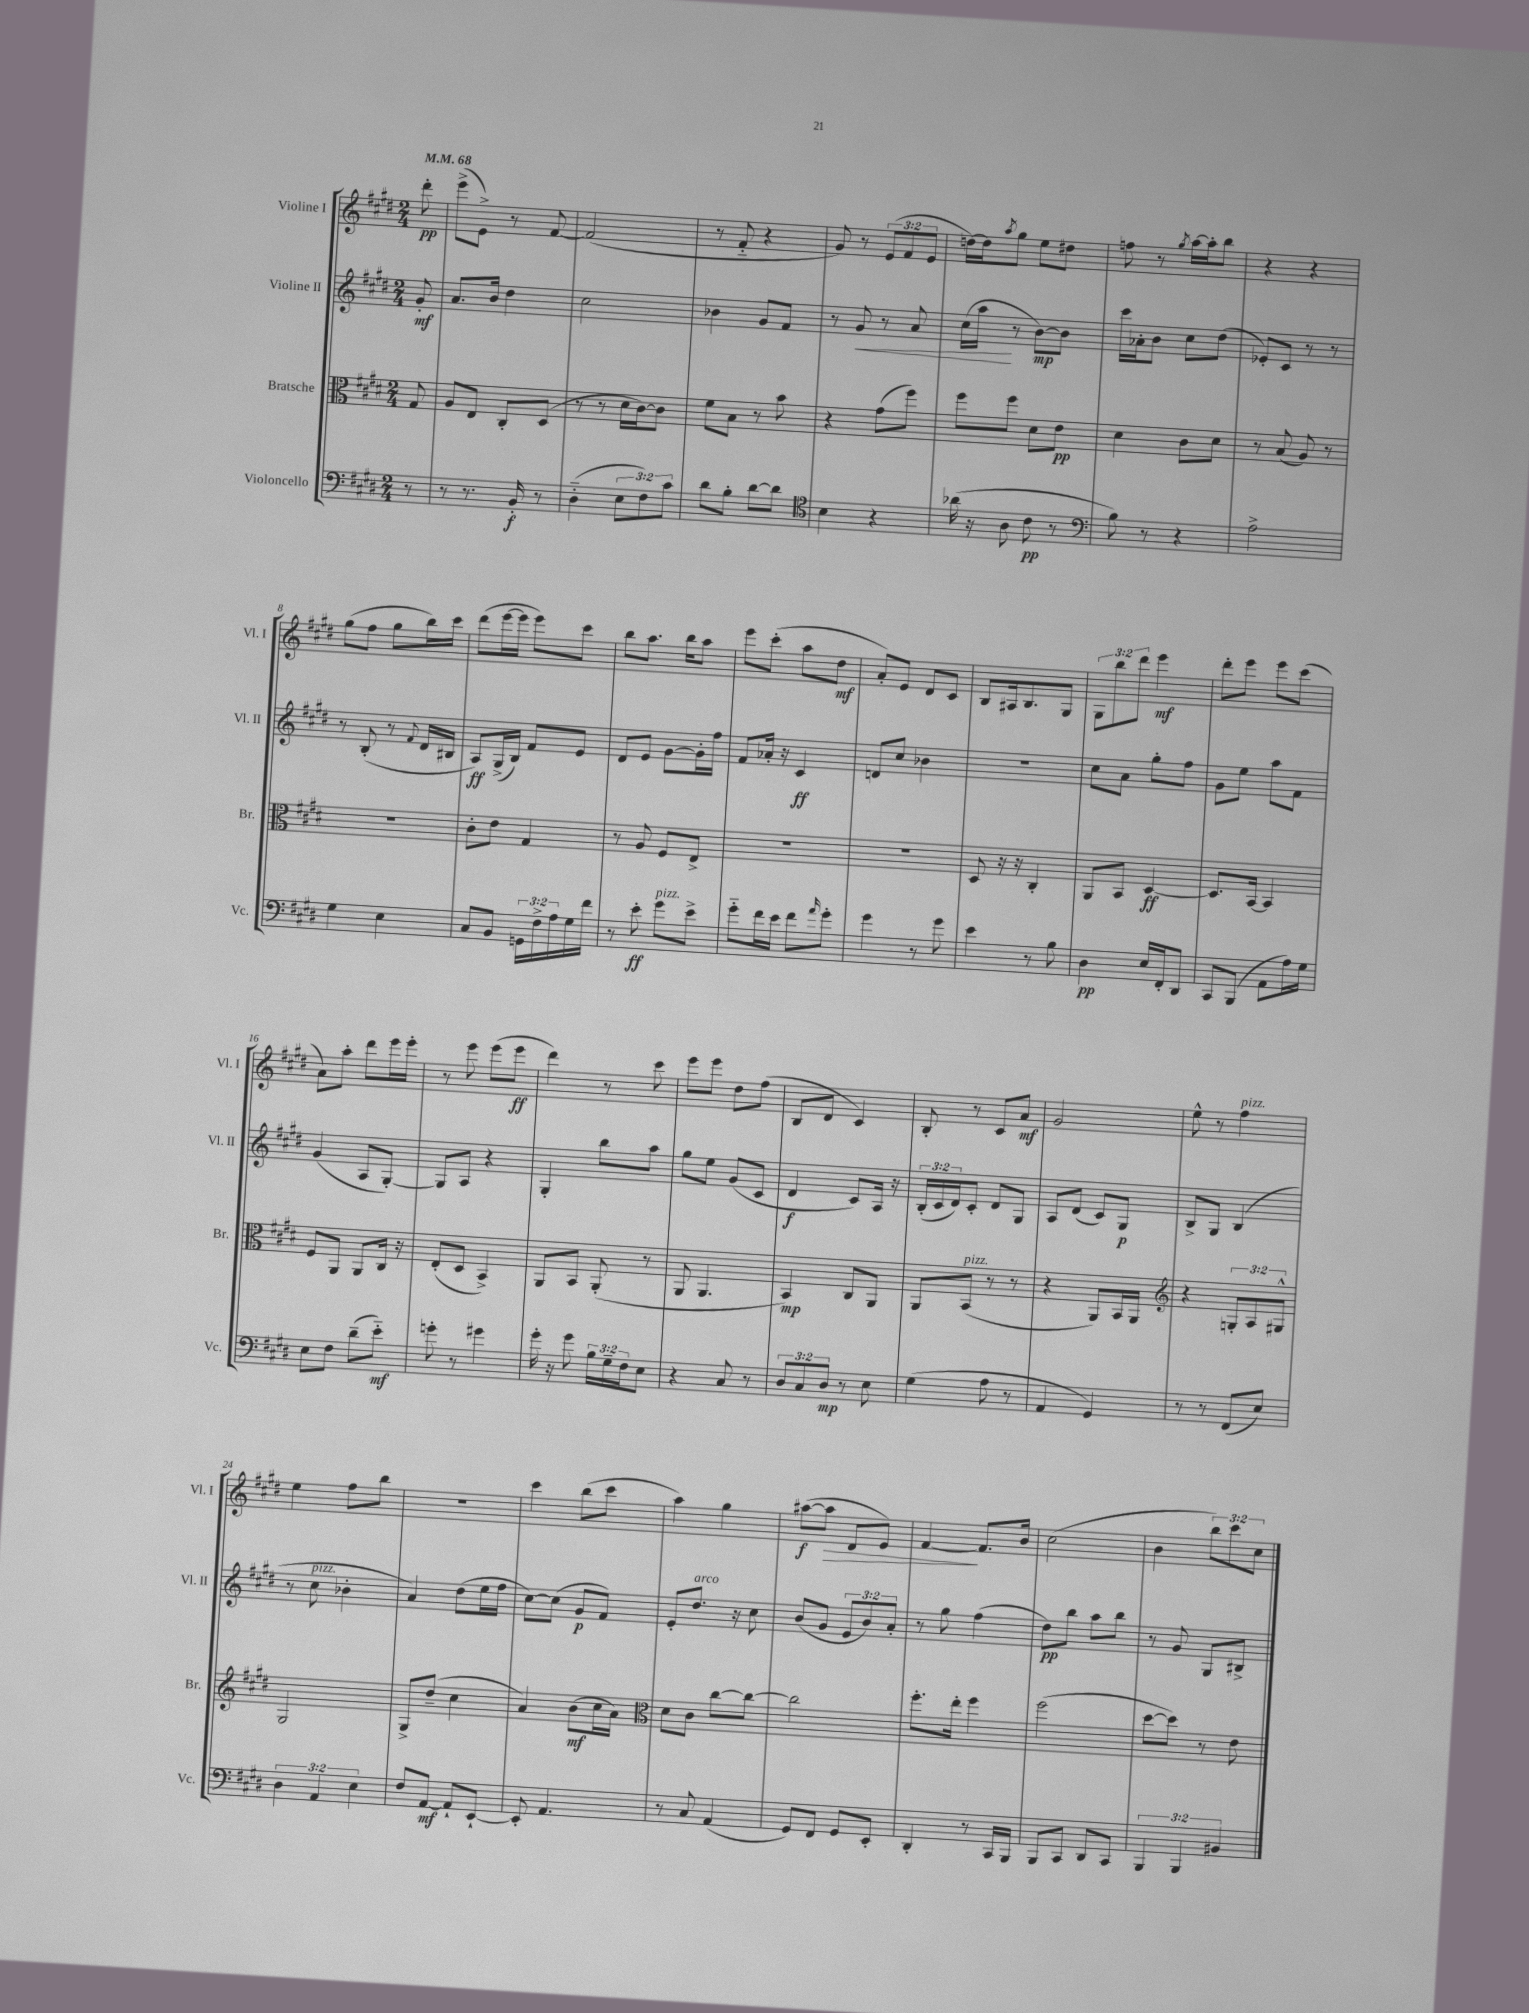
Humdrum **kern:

**kern	**dynam	**kern	**dynam	**kern	**dynam	**kern	**dynam
*part4	*part4	*part3	*part3	*part2	*part2	*part1	*part1
*staff4	*staff4	*staff3	*staff3	*staff2	*staff2	*staff1	*staff1
*I"Violoncello	*	*I"Bratsche	*	*I"Violine II	*	*I"Violine I	*
*I'Vc.	*	*I'Br.	*	*I'Vl. II	*	*I'Vl. I	*
*clefF4	*	*clefC3	*	*clefG2	*	*clefG2	*
*k[f#c#g#d#]	*	*k[f#c#g#d#]	*	*k[f#c#g#d#]	*	*k[f#c#g#d#]	*
*M2/4	*	*M2/4	*	*M2/4	*	*M2/4	*
*MM68	*	*MM68	*	*MM68	*	*MM68	*
=	=	=	=	=	=	=	=
8r	.	8G#/	.	8g#'/	mf	8ddd#'\	pp
=1	=1	=1	=1	=1	=1	=1	=1
8r	.	8A/L	.	8.a/L	.	(8eee^\L	.
8.r	.	8E/J	.	.	.	8e^\J)	.
.	.	.	.	16b/Jk	.	.	.
.	.	8C#'/L	.	4dd#\	.	8r	.
16BB'/	f	.	.	.	.	.	.
8r	.	(8D#/J	.	.	.	[8f#/	.
=2	=2	=2	=2	=2	=2	=2	=2
(4D#\	.	8r	.	2cc#\	.	(2f#/]	.
.	.	8r	.	.	.	.	.
12E\L	.	16d#\LL	.	.	.	.	.
.	.	[16c#\J)	.	.	.	.	.
12F#\)	.	.	.	.	.	.	.
.	.	8c#\J]	.	.	.	.	.
12c#\J	.	.	.	.	.	.	.
=3	=3	=3	=3	=3	=3	=3	=3
8d#\L	.	8f#\L	.	4b-X\	.	8r	.
8B'\J	.	8B\J	.	.	.	8f#/	.
[8d#\L	.	8r	.	8g#/L	.	4r	.
8d#\J]	.	8b\	.	8f#/J	.	.	.
=4	=4	=4	=4	=4	=4	=4	=4
*clefC4	*	*	*	*	*	*	*
4B\	.	4r	.	8r	.	8g#/)	.
!	!	!	!	!	!LO:HP:b	!	!
.	.	.	.	8g#/	<	8r	.
4r	.	(8g#\L	.	8r	.	(12e/L	.
.	.	.	.	.	.	12f#/	.
.	.	8ff#\J)	.	8a/	.	.	.
.	.	.	.	.	.	12e/J	.
=5	=5	=5	=5	=5	=5	=5	=5
(16a-X\	.	8ff#\L	.	(16cc#\LL	.	[16ddn\LL)	.
16r	.	.	.	16aa\JJ	.	16dd\J]	.
.	.	.	.	.	.	8qaa/	.
8A\	.	8ff#\J	.	8r	[	8gg#\J	.
8c#\	pp	8d#\L	.	[8b\L)	mp	8ee\L	.
8r	.	8e\J	pp	8b\J]	.	8dd#X\J	.
=6	=6	=6	=6	=6	=6	=6	=6
*clefF4	*	*	*	*	*	*	*
8B\)	.	4d#\	.	16ccc#\LL	.	8ffn\	.
.	.	.	.	16a-X'\J	.	.	.
8r	.	.	.	8b\J	.	8r	.
.	.	.	.	.	.	8qgg#/	.
4r	.	8c#\L	.	8cc#\L	.	[16aa\LL	.
.	.	.	.	.	.	16aa'\J]	.
.	.	8d#\J	.	(8dd#\J	.	8bb\J	.
=7	=7	=7	=7	=7	=7	=7	=7
2A^\	.	8r	.	8e-X'/L)	.	4r	.
.	.	(8B/	.	8c#/J	.	.	.
.	.	8A/)	.	8r	.	4r	.
.	.	8r	.	8r	.	.	.
!!LO:LB:g=z
=8	=8	=8	=8	=8	=8	=8	=8
4G#\	.	2r	.	8r	.	(8gg#\L	.
.	.	.	.	(8B'/	.	8ff#\J	.
4E\	.	.	.	8r	.	8gg#\L	.
.	.	.	.	8qqf#/	.	.	.
.	.	.	.	16d#/LL	.	16bb\L)	.
.	.	.	.	16B#X/JJ	.	16ccc#\JJ	.
=9	=9	=9	=9	=9	=9	=9	=9
8C#/L	.	8c#'\L	.	8A/L)	ff	(8ddd#\L	.
8BB/J	.	8e\J	.	(16G#^/L	.	[16eee\L	.
.	.	.	.	16B/JJ)	.	16eee\JJ]	.
24GGn\LL	.	4G#/	.	8f#/L	.	8eee\L)	.
24F#^\	.	.	.	.	.	.	.
24A\	.	.	.	.	.	.	.
16G#\	.	.	.	8e/J	.	8ccc#\J	.
16f#\JJ	.	.	.	.	.	.	.
=10	=10	=10	=10	=10	=10	=10	=10
8r	.	8r	.	8d#/L	.	8bb\L	.
8e'\	ff	8A/	.	8e/J	.	8.aa\J	.
!LO:TX:a:i:t=pizz.	!	!	!	!	!	!	!
8g#\L	.	8F#/L	.	[8g#\L	.	.	.
.	.	.	.	.	.	16bb\KL	.
8e^\J	.	8E^/J	.	16g#'\L]	.	8aa\J	.
.	.	.	.	16ff#\JJ	.	.	.
=11	=11	=11	=11	=11	=11	=11	=11
8g#\L	.	2r	.	8f#/L	.	8eee\L	.
16f#\L	.	.	.	16a-X'/Jk	.	(8ccc#'\J	.
16e\JJ	.	.	.	16r	.	.	.
8f#\L	.	.	.	4c#/	ff	8aa\L	.
16qqa/	.	.	.	.	.	.	.
8g#'\J	.	.	.	.	.	8dd#\J	mf
=12	=12	=12	=12	=12	=12	=12	=12
4g#\	.	2r	.	8dn/L	.	8a'/L)	.
.	.	.	.	8cc#/J	.	8e/J	.
8r	.	.	.	4b-X\	.	8d#/L	.
8g#\	.	.	.	.	.	8c#/J	.
=13	=13	=13	=13	=13	=13	=13	=13
4e\	.	8D#/	.	2r	.	8B/L	.
.	.	16r	.	.	.	16A#X/k	.
.	.	16r	.	.	.	8.B/	.
8r	.	4C#'/	.	.	.	.	.
8B\	.	.	.	.	.	8G#/J	.
=14	=14	=14	=14	=14	=14	=14	=14
4D#\	pp	8AA/L	.	8cc#\L	.	12G#\L	.
.	.	.	.	.	.	12bb\	.
.	.	8BB/J	.	8a\J	.	.	.
.	.	.	.	.	.	12ddd#\J	.
16E/LL	.	[4D#/	ff	8gg#'\L	.	4eee\	mf
16FF#'/J	.	.	.	.	.	.	.
8DD#/J	.	.	.	8ff#\J	.	.	.
=15	=15	=15	=15	=15	=15	=15	=15
8CC#/L	.	8.D#/L]	.	8g#\L	.	8ddd#'\L	.
(8BBB/J	.	.	.	8ee\J	.	8eee\J	.
.	.	[16BB/Jk	.	.	.	.	.
8AA\L	.	4BB/]	.	8aa\L	.	8eee\L	.
16A\L)	.	.	.	8f#\J	.	(8ccc#\J	.
16G#\JJ	.	.	.	.	.	.	.
!!LO:LB:g=z
=16	=16	=16	=16	=16	=16	=16	=16
8E\L	.	8F#/L	.	(4g#/	.	8a\L)	.
8F#\J	.	8AA/J	.	.	.	8aa'\J	.
(8d#~\L	.	8AA/L	.	8A/L	.	8ddd#\L	.
8e\J)	mf	16C#/Jk	.	[8G#'/J)	.	16eee\L	.
.	.	16r	.	.	.	16eee'\JJ	.
=17	=17	=17	=17	=17	=17	=17	=17
8gn'\	.	(8E'/L	.	8G#/L]	.	8r	.
8r	.	8D#/J	.	8A/J	.	8eee\	.
4g#X\	.	4BB^/)	.	4r	.	(8eee\L	.
.	.	.	.	.	.	8eee\J	ff
=18	=18	=18	=18	=18	=18	=18	=18
16g#'\	.	8AA/L	.	4G#'/	.	4ddd#\)	.
16r	.	.	.	.	.	.	.
8g#\	.	8BB/J	.	.	.	.	.
24B\LL	.	(8AA'/	.	8bb\L	.	8r	.
24G#~\	.	.	.	.	.	.	.
24F#\J	.	.	.	.	.	.	.
8E\J	.	8r	.	8aa\J	.	8ccc#\	.
=19	=19	=19	=19	=19	=19	=19	=19
4r	.	8AA/	.	8gg#\L	.	8eee\L	.
.	.	4.AA/	.	8ee\J	.	8eee\J	.
8C#/	.	.	.	(8g#/L	.	8dd#\L	.
8r	.	.	.	8c#/J	.	(8ff#\J	.
=20	=20	=20	=20	=20	=20	=20	=20
12D#/L	.	4BB/)	mp	4d#/	f	8B/L	.
12C#/	.	.	.	.	.	.	.
.	.	.	.	.	.	8d#/J	.
12D#/J	mp	.	.	.	.	.	.
8r	.	8C#/L	.	8c#/L)	.	4c#/)	.
8E\	.	8AA/J	.	16A/Jk	.	.	.
.	.	.	.	16r	.	.	.
=21	=21	=21	=21	=21	=21	=21	=21
(4G#\	.	8AA/L	.	(24B'/LL	.	8B'/	.
.	.	.	.	24c#/	.	.	.
.	.	.	.	24d#/J)	.	.	.
!	!	!LO:TX:a:i:t=pizz.	!	!	!	!	!
.	.	(8BB/J	.	8c#'/J	.	8r	.
8A\	.	8r	.	8d#/L	.	8c#/L	.
8r	.	8r	.	8G#/J	.	8a/J	mf
=22	=22	=22	=22	=22	=22	=22	=22
4AA/	.	4r	.	8A/L	.	2g#/	.
.	.	.	.	(8d#/J	.	.	.
4GG#/)	.	8AA/L)	.	8c#/L)	.	.	.
.	.	16BB/L	.	8G#/J	p	.	.
.	.	16AA/JJ	.	.	.	.	.
=23	=23	=23	=23	=23	=23	=23	=23
*	*	*clefG2	*	*	*	*	*
8r	.	4r	.	8B^/L	.	8ee^^\	.
8r	.	.	.	8G#/J	.	8r	.
!	!	!	!	!	!	!LO:TX:a:i:t=pizz.	!
(8FF#/L	.	12Gn'/L	.	(4B/	.	4ff#\	.
.	.	12A/	.	.	.	.	.
8E/J)	.	.	.	.	.	.	.
.	.	12G#X^^/J	.	.	.	.	.
!!LO:LB:g=z
=24	=24	=24	=24	=24	=24	=24	=24
6D#\	.	2G#/	.	8r	.	4ee\	.
!	!	!	!	!LO:TX:a:i:t=pizz.	!	!	!
.	.	.	.	8cc#\	.	.	.
6AA/	.	.	.	.	.	.	.
.	.	.	.	4b-X'\	.	8ff#\L	.
6E\	.	.	.	.	.	.	.
.	.	.	.	.	.	8bb\J	.
=25	=25	=25	=25	=25	=25	=25	=25
8F#/L	.	8G#^/L	.	4a/)	.	2r	.
[8AA/J	mf	(8dd#~/J	.	.	.	.	.
8AA`/L]	.	4cc#\	.	(8dd#\L	.	.	.
[8EE`/J	.	.	.	16ee\L	.	.	.
.	.	.	.	16ff#\JJ	.	.	.
=26	=26	=26	=26	=26	=26	=26	=26
8EE'/]	.	4a/)	.	[8cc#\L)	.	4ccc#\	.
4.AA/	.	.	.	(8cc#\J]	.	.	.
.	.	(8b\L	mf	8g#/L	p	(8bb\L	.
.	.	16cc#\L	.	8f#/J)	.	8ccc#\J	.
.	.	16a\JJ)	.	.	.	.	.
=27	=27	=27	=27	=27	=27	=27	=27
*	*	*clefC3	*	*	*	*	*
8r	.	8d#\L	.	8e'/L	.	4aa\)	.
!	!	!	!	!LO:TX:a:i:t=arco	!	!	!
8C#/	.	8c#\J	.	8.dd#/J	.	.	.
(4AA/	.	[8cc#\L	.	.	.	4gg#\	.
.	.	.	.	16r	.	.	.
.	.	8cc#\J_	.	8cc#\	.	.	.
=28	=28	=28	=28	=28	=28	=28	=28
8GG#/L)	.	2cc#\]	.	(8b/L	.	([8aa#X\L	f
!	!	!	!	!	!	!	!LO:HP:b
8FF#/J	.	.	.	8g#/J	.	8aa#\J]	>
8GG#/L	.	.	.	12e/L	.	8d#/L	.
.	.	.	.	12b/)	.	.	.
8EE'/J	.	.	.	.	.	8e/J)	.
.	.	.	.	12a'/J	.	.	.
=29	=29	=29	=29	=29	=29	=29	=29
4DD#'/	.	8.ff#'\L	.	8r	.	[4f#/	.
.	.	.	.	8gg#\	.	.	.
.	.	16ee'\Jk	.	.	.	.	.
8r	.	4ff#\	.	(4ff#\	.	8.f#/L]	]
16CC#/LL	.	.	.	.	.	.	.
16BBB/JJ	.	.	.	.	.	16b/Jk	.
=30	=30	=30	=30	=30	=30	=30	=30
8BBB/L	.	(2ff#\	.	8dd#\L)	pp	(2cc#\	.
8CC#/J	.	.	.	8bb\J	.	.	.
8DD#/L	.	.	.	8aa\L	.	.	.
8CC#/J	.	.	.	8bb\J	.	.	.
=31	=31	=31	=31	=31	=31	=31	=31
6BBB/	.	[8dd#\L	.	8r	.	4b\	.
.	.	8dd#\J])	.	8g#/	.	.	.
6BBB/	.	.	.	.	.	.	.
.	.	8r	.	8G#/L	.	12bb\L)	.
6BB#X/	.	.	.	.	.	12ccc#\	.
.	.	8e\	.	8B#X^/J	.	.	.
.	.	.	.	.	.	12cc#\J	.
==	==	==	==	==	==	==	==
*-	*-	*-	*-	*-	*-	*-	*-
